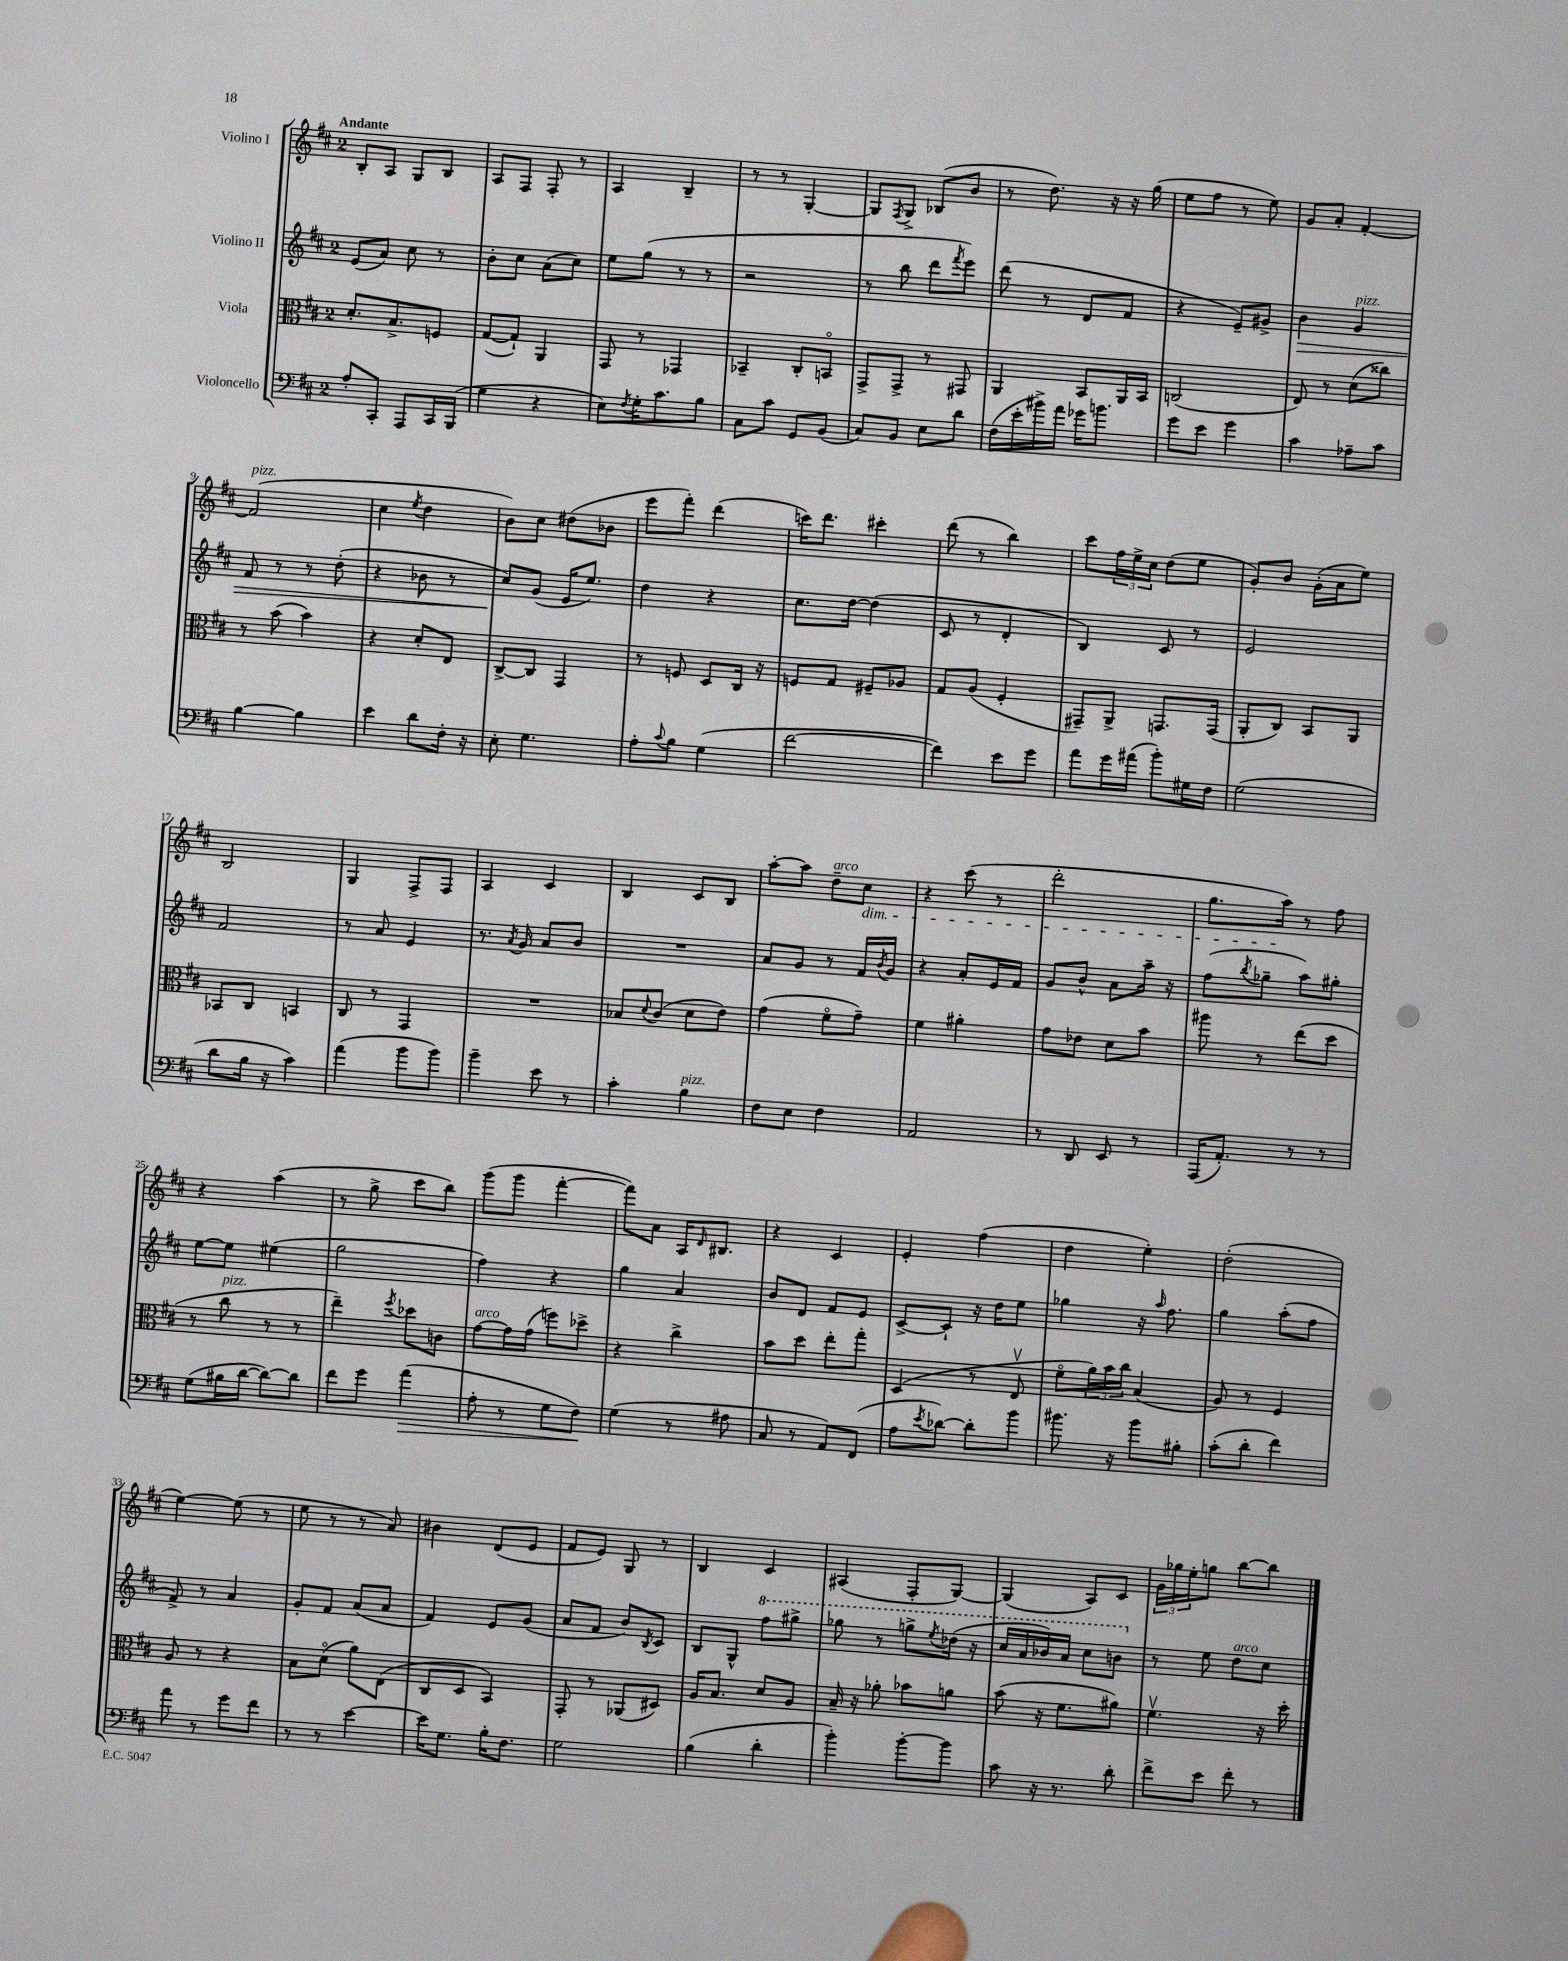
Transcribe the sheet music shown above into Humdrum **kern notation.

**kern	**dynam	**kern	**kern	**dynam	**kern
*part4	*part4	*part3	*part2	*part2	*part1
*staff4	*staff4	*staff3	*staff2	*staff2	*staff1
*I"Violoncello	*	*I"Viola	*I"Violino II	*	*I"Violino I
*clefF4	*	*clefC3	*clefG2	*	*clefG2
*k[f#c#]	*	*k[f#c#]	*k[f#c#]	*	*k[f#c#]
*M2/4	*	*M2/4	*M2/4	*	*M2/4
=1	=1	=1	=1	=1	=1
!	!	!	!	!	!LO:TX:a:B:t=Andante
8A'/L	.	8.d'/L	(8e/L	.	8B'/L
8CC#'/J	.	.	8a/J)	.	8A/J
.	.	8.B^/	.	.	.
8AAA/L	.	.	8cc#\	.	8G/L
16CC#/L	.	8Fn/J	8r	.	8B/J
(16BBB/JJ	.	.	.	.	.
=2	=2	=2	=2	=2	=2
4G\	.	([8G/L	8b'\L	.	8A/L
.	.	8G`/J])	8cc#\J	.	8F#/J
4r	.	4AA/	(8a\L	.	8F#'/
.	.	.	8cc#\J)	.	8r
=3	=3	=3	=3	=3	=3
8E\L)	.	8GG/	8ee\L	.	4A/
8qF#/	.	.	.	.	.
16G'\K	.	8r	(8gg\J	.	.
8.c#\	.	.	.	.	.
.	.	4GG-X/	8r	.	4B~/
8B\J	.	.	8r	.	.
=4	=4	=4	=4	=4	=4
8C#\L	.	4BB-X~/	2r	.	8r
8c#\J	.	.	.	.	8r
8GG/L	.	8C#'/L	.	.	[4G'/
(8BB/J	.	8BBn/J	.	.	.
=5	=5	=5	=5	=5	=5
8C#/L)	.	8GG^/L	8r	.	8G/L]
.	.	.	.	.	8qF#/
8BB/J	.	8GG^/J	8bb\	.	8G^/J
8E\L	.	8r	8ddd\L	.	(8B-X/L
.	.	.	8qfff#/	.	.
8d\J	.	8GG#X/	8eee\J)	.	8b/J
=6	=6	=6	=6	=6	=6
(16F#\LL	.	4AA/	(8ddd\	.	8r
16e'\	.	.	.	.	.
16b#X^\)	.	.	8r	.	8.dd\)
16a\JJ	.	.	.	.	.
16g-X\KL	.	8BB/L	8d/L	.	.
8.bn\J	.	.	.	.	16r
.	.	16AA/L	8f#/J	.	16r
.	.	16BB/JJ	.	.	(16gg\
=7	=7	=7	=7	=7	=7
8g\L	.	(2Cn/	4r	.	8ee\L
8e\J	.	.	.	.	8ff#\J
4g\	.	.	8e~/L)	.	8r
.	.	.	8g#X^/J	.	8ee\)
=8	=8	=8	=8	=8	=8
!	!	!	!	!LO:HP:b	!
4c#\	.	8E/)	4b\	>	8g/L
.	.	8r	.	.	8a'/J
!	!	!	!LO:TX:a:i:t=pizz.	!	!
8A-X~\L	.	(8d\L	4g/	.	[4f#'/
8c#\J	.	8cc##X\J)	.	.	.
!!LO:LB:g=z
=9	=9	=9	=9	=9	=9
!	!	!	!	!	!LO:TX:a:i:t=pizz.
[4B\	.	8r	8f#/	.	(2f#/]
.	.	(8b\	8r	.	.
4B\]	.	4b\)	8r	.	.
.	.	.	(8dd'\	.	.
=10	=10	=10	=10	=10	=10
4e\	.	4r	4r	.	4cc#\
.	.	.	.	.	8qee/
8d\L	.	8d'/L	8b-X\	.	4dd\
16F#'\Jk	.	8E/J	8r	.	.
16r	.	.	.	.	.
=11	=11	=11	=11	=11	=11
8E'\	.	[8C#^/L	8cc#/L)	.	8b\L)
4.G\	.	8C#/J]	(8g/J	]	8cc#\J
.	.	4GG/	16e/KL	.	(8dd#X\L
.	.	.	8.ee/J)	.	.
.	.	.	.	.	8b-X\J
=12	=12	=12	=12	=12	=12
8A'\L	.	8r	4dd\	.	8eee\L
8qqc#/	.	.	.	.	.
8B\J	.	8Fn/	.	.	8fff#'\J)
(4G\	.	8D/L	4r	.	(4ddd\
.	.	16C#/Jk	.	.	.
.	.	16r	.	.	.
=13	=13	=13	=13	=13	=13
[2f#\	.	8Fn/L	8.cc#\L	.	16cccn\KL)
.	.	.	.	.	8.ddd\J
.	.	8G/J	.	.	.
.	.	.	[16dd\Jk	.	.
.	.	8F#X~/L	(4dd\]	.	4ccc#X'\
.	.	8A-X/J	.	.	.
=14	=14	=14	=14	=14	=14
4f#\])	.	8G/L	8c#/	.	(8ddd\
.	.	(8A/J	8r	.	8r
8e\L	.	4F#'/	4d'/	.	4bb\)
8g\J	.	.	.	.	.
=15	=15	=15	=15	=15	=15
8a\L	.	8GG#X~/L)	4B/)	.	8ccc#\L
16g\L	.	8AA^/J	.	.	24ff#\L
.	.	.	.	.	24ee^\
(16a#X\JJ	.	.	.	.	.
.	.	.	.	.	24cc#\JJ
8b'\L)	.	8.GGn/L	8c#/	.	(8dd\L
16G#X\L	.	.	8r	.	8ee\J
16F#\JJ	.	(16GG/Jk	.	.	.
=16	=16	=16	=16	=16	=16
(2G\	.	8AA'/L	2e/	.	8g'/L)
.	.	8C#/J)	.	.	8b/J
.	.	8BB/L	.	.	(16g'\LL
.	.	.	.	.	16a\J
.	.	8AA/J	.	.	8ee\J)
!!LO:LB:g=z
=17	=17	=17	=17	=17	=17
8d\L	.	8BB-X/L	2f#/	.	2B/
16B\Jk	.	8C#/J	.	.	.
16r	.	.	.	.	.
4c#\)	.	4BBn/	.	.	.
=18	=18	=18	=18	=18	=18
(4a\	.	8C#/	8r	.	4G/
.	.	8r	8a/	.	.
8b\L	.	4GG/	4e/	.	8F#^/L
8b\J)	.	.	.	.	8F#/J
=19	=19	=19	=19	=19	=19
4b~\	.	2r	8.r	.	4A/
.	.	.	8qa/	.	.
.	.	.	16g/	.	.
8e\	.	.	8a/L	.	4c#/
8r	.	.	8b/J	.	.
=20	=20	=20	=20	=20	=20
4c#'\	.	8B-X/L	2r	.	4B/
.	.	8qqd/	.	.	.
.	.	(8c#/J	.	.	.
!LO:TX:a:i:t=pizz.	!	!	!	!	!
4B\	.	8d\L	.	.	8c#/L
.	.	8e\J)	.	.	8B/J
=21	=21	=21	=21	=21	=21
8F#\L	.	(4g\	8a/L	.	[8aa'\L
8E\J	.	.	8g/J	.	8aa\J]
!	!	!	!	!	!LO:TX:a:i:t=arco
4F#\	.	8f#\L	8r	.	8dd~\L
!	!	!	!	!	!LO:TX:b:i:t=dim.
.	.	8g~\J)	16f#/LL	.	8cc#\J
.	.	.	8qb/	.	.
.	.	.	16g/JJ	.	.
=22	=22	=22	=22	=22	=22
2AA/	.	4f#\	4r	.	4r
.	.	4a#X'\	8a'/L	.	(8ccc#\
.	.	.	16e/L	.	8r
.	.	.	16f#/JJ	.	.
=23	=23	=23	=23	=23	=23
8r	.	8g\L	8g/L	.	2ddd'\
8DD/	.	8e-X\J	8b^^/J	.	.
8EE/	.	8d\L	8a\L	.	.
8r	.	8b\J	16aa~\Jk	.	.
.	.	.	16r	.	.
=24	=24	=24	=24	=24	=24
(16AAA/KL	.	8aa#X\	(8ff#\L	.	8.gg\L
8.AA'/J)	.	.	.	.	.
.	.	.	8qbb/	.	.
.	.	8r	8gg-X~\J	.	.
.	.	.	.	.	16aa\Jk)
8r	.	(8ee\L	8aa\L)	.	8r
8r	.	8dd\J	8gg#X'\J	.	8ff#\
!!LO:LB:g=z
=25	=25	=25	=25	=25	=25
(8G\L	.	8r	[8ee\L	.	4r
!	!	!LO:TX:a:i:t=pizz.	!	!	!
16B#X\L	.	8cc#\	8ee\J]	.	.
[16d\JJ	.	.	.	.	.
8d\L_)	.	8r	(4ee#X\	.	(4aa\
8d\J]	.	8r	.	.	.
=26	=26	=26	=26	=26	=26
8f#\L	.	4ee~\)	2gg\	.	8r
8g\J	.	.	.	.	8gg^\
.	.	8qff#/	.	.	.
!	!LO:HP:b	!	!	!	!
(4a\	>	8dd-X\L	.	.	8ccc#\L
.	.	8cn\J	.	.	8bb\J)
=27	=27	=27	=27	=27	=27
!	!	!LO:TX:a:i:t=arco	!	!	!
8A'\	.	[8g\L	4ff#\)	.	(8ggg\L
8r	.	16g\L]	.	.	8ggg\J
.	.	(16g\JJ	.	.	.
8G\L	.	8ffn\L)	4r	.	[4fff#'\
8F#\J)	.	8dd-X^\J	.	.	.
.	]	.	.	.	.
=28	=28	=28	=28	=28	=28
(4G\	.	4r	4gg\	.	8fff#\L])
.	.	.	.	.	8a\J
8r	.	4cc#^\	4a/	.	16A/KL
.	.	.	.	.	16qqd/
.	.	.	.	.	8.B#X/J
8A#X\	.	.	.	.	.
=29	=29	=29	=29	=29	=29
8C#/	.	8b\L	8b/L	.	4r
8r	.	8dd\J	8d/J	.	.
8AA/L)	.	8ee'\L	8f#/L	.	4c#/
(8FF#/J	.	8gg'\J	8e/J	.	.
=30	=30	=30	=30	=30	=30
8A\L	.	(4D/	[8c#^/L	.	4e'/
8qe/	.	.	.	.	.
[8d-X\J)	.	.	8c#`/J]	.	.
8d-'\L]	.	8r	16r	.	(4ff#\
.	.	.	16dd\KL	.	.
8b\J	.	8Ev/	8ee\J	.	.
=31	=31	=31	=31	=31	=31
8.b#X\	.	8f#\L	4gg-X\	.	4dd\
.	.	24a\L)	.	.	.
.	.	24b\	.	.	.
16r	.	.	.	.	.
.	.	24cc#\JJ	.	.	.
8b#\L	.	(4B/	16r	.	4ee'\)
.	.	.	16qqaa/	.	.
.	.	.	8.ff#\	.	.
8B#X'\J	.	.	.	.	.
=32	=32	=32	=32	=32	=32
(8c#'\L	.	8A/)	4gg\	.	(2dd'\
8d'\J	.	8r	.	.	.
4f#\)	.	4F#/	(8aa'\L	.	.
.	.	.	8ff#\J	.	.
!!LO:LB:g=z
=33	=33	=33	=33	=33	=33
8a\	.	8A/	8f#^/)	.	[4ee\)
8r	.	8r	8r	.	.
8g\L	.	4r	4a/	.	(8ee\]
8f#\J	.	.	.	.	8r
=34	=34	=34	=34	=34	=34
8r	.	8B\L	8g'/L	.	8ee\
8r	.	(8d\J	8f#/J	.	8r
[4e\	.	8a\L)	(8a/L	.	8r
.	.	(8E\J	8a/J	.	8a/)
=35	=35	=35	=35	=35	=35
16e\KL]	.	8C#/L	4f#/)	.	4b#X\
8.G\J	.	.	.	.	.
.	.	8D/J	.	.	.
16B'\KL	.	4BB/)	8e/L	.	(8d/L
8.F#\J	.	.	.	.	.
.	.	.	(8g/J	.	8e/J
=36	=36	=36	=36	=36	=36
2G\	.	8GG'/	8a/L	.	8f#/L
.	.	8r	8f#/J	.	8e/J)
.	.	(8AA-X/L	8b/L)	.	8G/
.	.	.	8qB/	.	.
.	.	8D#X/J)	8c#/J	.	8r
=37	=37	=37	=37	=37	=37
(4B\	.	16A/KL	8B/L	.	4B/
.	.	8.B/J	.	.	.
.	.	.	8G^^/J	.	.
*	*	*	*8va	*	*
4d'\	.	8d/L	8fff#\L	.	4c#/
.	.	8A/J	8ggg#X^\J	.	.
=38	=38	=38	=38	=38	=38
4b'\)	.	16B~/	8ggg-X\	.	(4A#X/
.	.	16r	.	.	.
.	.	8a-X'\	8r	.	.
[8b'\L	.	8b-X\L	8gggn^\L	.	8F#'/L
.	.	.	8qeee/	.	.
8b\J]	.	8an\J	(16ddd-X\Jk	.	[8G/J)
.	.	.	16r	.	.
=39	=39	=39	=39	=39	=39
8c#\	.	(8b\	16ccc#/LL	.	(4G/]
.	.	.	16aa/	.	.
16r	.	16r	16bb-X/)	.	.
8.r	.	8.f#\L	16aa/JJ	.	.
.	.	.	8ccc#\L	.	8A/L)
8d'\	.	8a#X\J)	8bbn\J	.	8c#/J
=40	=40	=40	=40	=40	=40
*	*	*	*X8va	*	*
8f#^\L	.	4.f#v\	8r	.	24g\LL
.	.	.	.	.	24gg-X\
.	.	.	.	.	24ee'\J
8e\J	.	.	8ee\	.	8ggn\J
!	!	!	!LO:TX:a:i:t=arco	!	!
8f#'\	.	.	8dd\L	.	[8bb\L
8r	.	16r	8cc#\J	.	8bb\J]
.	.	16dd'\	.	.	.
==	==	==	==	==	==
*-	*-	*-	*-	*-	*-
